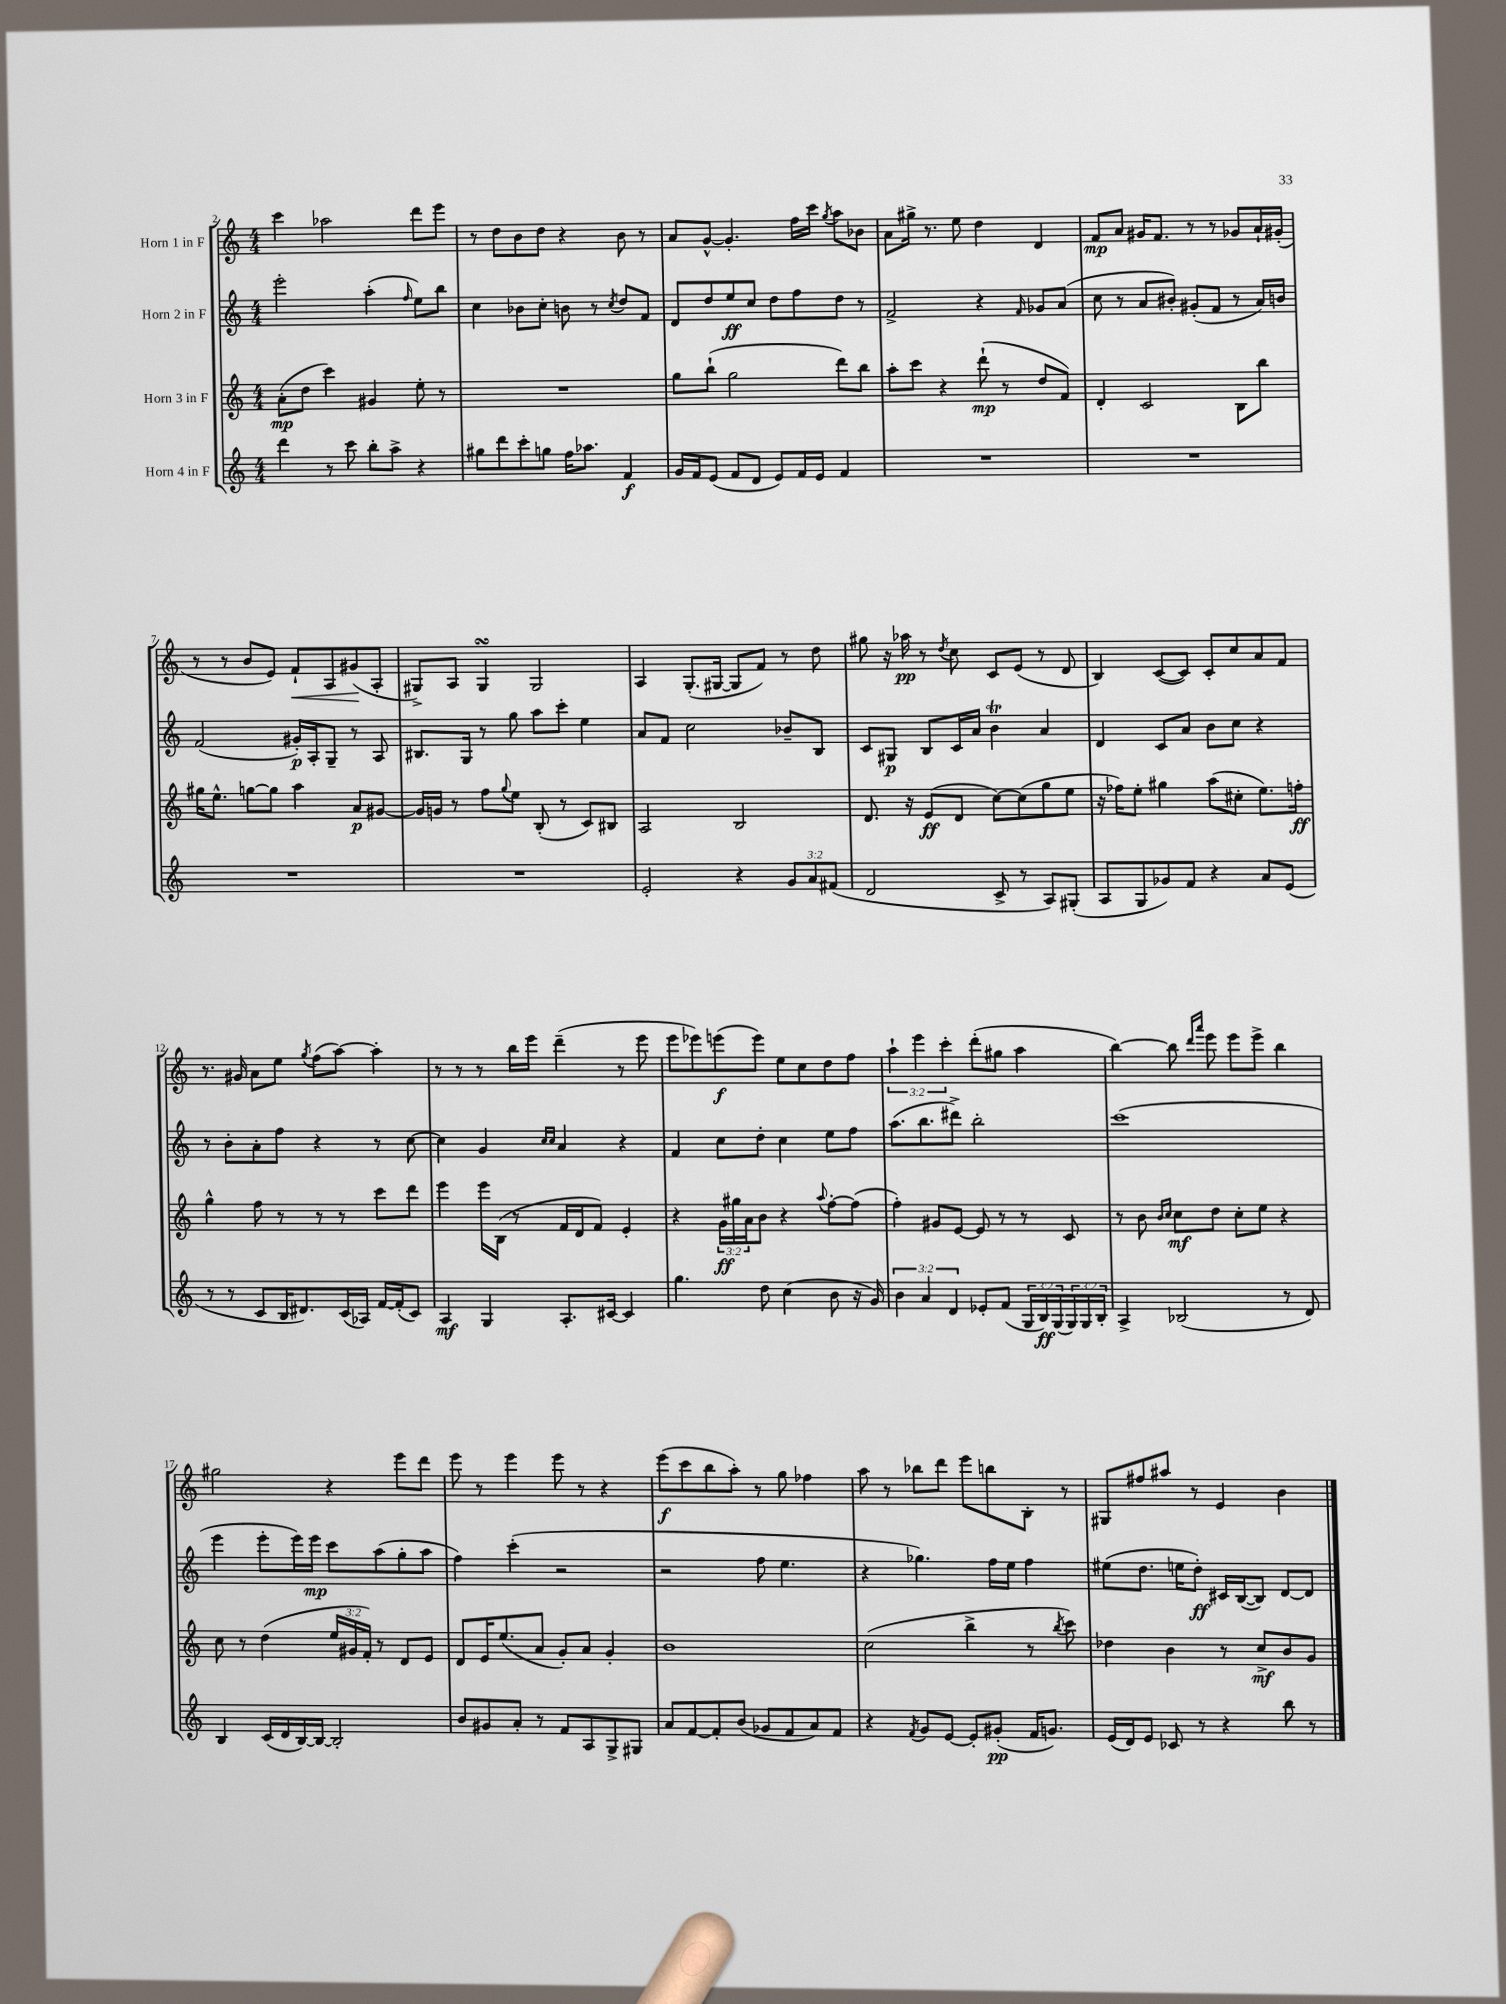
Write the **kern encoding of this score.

**kern	**kern	**kern	**kern
*staff4	*staff3	*staff2	*staff1
*clefG2	*clefG2	*clefG2	*clefG2
*k[]	*k[]	*k[]	*k[]
*M4/4	*M4/4	*M4/4	*M4/4
4ddd\	(8a'\L	2eee'\	4ccc\
.	8dd\J	.	.
8r	4ccc\)	.	2aa-\
8ccc\	.	.	.
8bb'\L	4g#/	(4aa'\	.
8aa^\J	.	.	.
.	.	16qqff/	.
4r	8ee'\	8ee\L)	8ddd\L
.	8r	8bb\J	8eee\J
=	=	=	=
8gg#\L	1r	4cc\	8r
8ddd\	.	.	8dd\L
8ccc'\	.	8b-\L	8b\
8gg\J	.	8cc'\J	8dd\J
16ff\LK	.	8b\	4r
8.aa-\J	.	.	.
.	.	8r	.
.	.	8qcc/	.
4f/	.	8dd/L	8b\
.	.	8f/J	8r
=	=	=	=
16g/LL	8gg\L	8d/L	8a/L
16f/J	.	.	.
(8e/J	(8bb`\J	8dd/	[8g^^/J
8f/L	2gg\	8ee/	4.g'/]
8d/J	.	8cc/J	.
8e/L)	.	8dd\L	.
16f/L	.	8ff\	16ff\LL
16e/JJ	.	.	16ccc\JJ
.	.	.	8qgg/
4f/	8ddd\L)	8dd\J	8aa\L
.	8bb\J	8r	8b-\J
=	=	=	=
1r	8aa'\L	2f^/	8a\L
.	8ccc\J	.	16gg#^\Jk
.	.	.	8.r
.	4r	.	.
.	.	.	8ee\
.	(8ddd`\	4r	4dd\
.	8r	.	.
.	.	16qqf/	.
.	8dd/L	8g-/L	4d/
.	8f/J)	(8a/J	.
=	=	=	=
1r	4d'/	8cc\	8f/L
.	.	8r	8a/J
.	2c/	8a/L	16g#/LK
.	.	.	8.f/J
.	.	8b#'/J)	.
.	.	(8g#'/L	8r
.	.	8f/J	8r
.	8B\L	8r	8g-/L
.	8bb\J	16a/LL)	16a`/L
.	.	16b/JJ	(16g#'/JJ
=	=	=	=
1r	16gg#\LK	(2f/	8r
.	8.ee^^\J	.	.
.	.	.	8r
.	[8gg\L	.	8b/L
.	8gg\]J	.	8e/J)
.	4aa\	16g#'/LL)	8f`/L
.	.	16A'/J	.
.	.	8G~/J	8A/
.	8a/L	8r	(8g#/
.	[8g#/J	8A/	8A'/J
=	=	=	=
1r	16g#/]LL	8.B#/L	8G#^/L)
.	16g/JJ	.	.
.	8r	.	8A/J
.	.	16G/Jk	.
.	8ff\L	8r	4G#/
.	8qqgg/	.	.
.	8ee\J	8gg\	.
.	(8B'/	8aa\L	2G#/
.	8r	8ccc'\J	.
.	8c/L)	4ee\	.
.	8B#/J	.	.
=	=	=	=
2e'/	2A/	8a/L	4A/
.	.	8f/J	.
.	.	2cc\	(8.G'/L
.	.	.	[16G#/Jk
4r	2B/	.	8G#/]L
.	.	.	8f/J)
12g/L	.	8b-~/L	8r
12a/	.	.	.
.	.	8B/J	8dd\
(12f#/J	.	.	.
=	=	=	=
2d/	8.d/	8c/L	8gg#\
.	.	8G#/J	16r
.	16r	.	16aa-\
.	(8e/L	8B/L	8r
.	.	.	8qdd/
.	8d/J	16c/L	8cc\
.	.	16a/JJ	.
8c^/	[8cc\L)	4b\	8c/L
8r	(8cc\]	.	(8e/J
8A/L)	8gg\	4a/	8r
(8G#'/J	8ee\J	.	8d/
=	=	=	=
8A/L	16r	4d/	4B/)
.	16ff-\LK)	.	.
8G/	8ee'\J	.	.
8g-/)	4gg#\	8c/L	([8c/L
8f/J	.	8a/J	8c/]J)
4r	(8aa\L	8b\L	8c'/L
.	8cc#'\J	8cc\J	8cc/
8a/L	8.ee\L)	4r	8a/
(8e/J	.	.	8f/J
.	16ff'\Jk	.	.
=	=	=	=
8r	4gg^^\	8r	8.r
8r	.	8b'\L	.
.	.	.	16g#/
8c/L	8ff\	8a'\	8a\L
16B/K	8r	8ff\J	8ee\J
8.d#/)	.	.	.
.	.	.	8qgg/
.	8r	4r	(8ff\L
(16c/L	8r	.	[8aa\J)
16A-/JJ)	.	.	.
[16f/LL	8ccc\L	8r	4aa'\]
(16f'/]J	.	.	.
8c/J)	8ddd\J	[8cc\	.
=	=	=	=
4A/	4eee\	4cc\]	8r
.	.	.	8r
4G/	16eee\LL	4g/	8r
.	(16B\JJ	.	.
.	8r	.	16bb\LL
.	.	.	16eee\JJ
.	.	16qqcc/LL	.
.	.	16qqcc/JJ	.
8.A'/L	16f/LL	4a/	(4ddd~\
.	16d/J	.	.
.	8f/J)	.	.
[16c#/Jk	.	.	.
4c#/]	4e'/	4r	8r
.	.	.	8eee\
=	=	=	=
4.gg\	4r	4f/	8eee\L
.	.	.	8eee-\)
.	24g\LL	8cc\L	(8eee\
.	24gg#\	.	.
.	24a\J	.	.
8dd\	8b\J	8dd'\J	8eee\J)
(4cc\	4r	4cc\	8ee\L
.	.	.	8cc\
.	8qqaa/	.	.
8b\	[8ff'\L	8ee\L	8dd\
16r	(8ff\]J	8ff\J	8ff\J
16g/)	.	.	.
=	=	=	=
6b\	4ff'\)	(8.aa\L	6aa`\
6a/	.	.	6eee\
.	.	8.bb\	.
.	8g#/L	.	.
6d/	.	.	6ccc'\
.	[8e/J	8ddd#^\J)	.
8e-'/L	8e/]	2bb'\	(8ddd'\L
(8f/J	8r	.	8gg#\J
24G/LL	8r	.	4aa\
24B/)	.	.	.
(24G/	.	.	.
24G/)	8c/	.	.
24G/	.	.	.
24B'/JJ	.	.	.
=	=	=	=
4A^/	8r	(1ccc	[4bb\)
.	8b\	.	.
.	16qqb/LL	.	.
.	16qqcc/JJ	.	.
(2B-/	8cc\L	.	8bb\]
.	.	.	16qqddd/LL
.	.	.	16qqaaa/JJ
.	8dd\J	.	8eee\
.	8cc'\L	.	8eee\L
.	8ee\J	.	8eee^\J
8r	4r	.	4bb\
8d/)	.	.	.
=	=	=	=
4B/	8cc\	4eee\	2gg#\
.	8r	.	.
(16c/LL	(4dd\	8eee'\L	.
16d/	.	.	.
[16B/)	.	16eee\L)	.
16B/_JJ	.	16eee\JJ	.
2B'/]	24ee/LL	8ccc\L	4r
.	24g#/	.	.
.	24f'/JJ)	.	.
.	8r	(8aa\	.
.	8d/L	8gg'\	8eee\L
.	8e/J	8aa\J	8ddd\J
=	=	=	=
8b/L	8d/L	4ff\)	8eee\
8g#/	16e/K	.	8r
.	(8.ee/	.	.
8a'/J	.	(4ccc'\	4eee\
8r	8a/J	.	.
8f/L	8g'/L)	2r	8eee\
8A/	8a/J	.	8r
8G^/	4g'/	.	4r
8G#/J	.	.	.
=	=	=	=
8a/L	1b	2r	(8eee\L
[8f/	.	.	8ccc\
8f'/]	.	.	8bb\
(8b/J	.	.	8aa'\J)
8g-/L	.	8ff\	8r
8f/	.	4.ee\	8gg\
8a/)	.	.	4ff-\
8f/J	.	.	.
=	=	=	=
4r	(2cc\	4r	8aa\
.	.	.	8r
8qf/	.	.	.
8g/L	.	4.gg-\)	8bb-\L
[8e/J	.	.	8ddd\J
8e'/]L	4bb^\	.	8eee\L
(8g#'/J	.	16ff\LL	8bb\
.	.	16ee\JJ	.
16f/LK	8r	4ff\	8B'\J
8.g/J)	.	.	.
.	8qbb/	.	.
.	8ccc\)	.	8r
=	=	=	=
(16e/LL	4dd-\	(8ee#\L	8G#/L
16d/J)	.	.	.
8e/J	.	8.dd\J	8ff#/
8c-/	4b\	.	8aa#/J
.	.	16ee\LK	.
8r	.	8dd'\J)	8r
4r	8r	16c#/LL	4e/
.	.	([16B/J	.
.	8cc^/L	8B/]J)	.
8bb\	8b/	[8d/L	4b\
8r	8g/J	8d/]J	.
==	==	==	==
*-	*-	*-	*-
